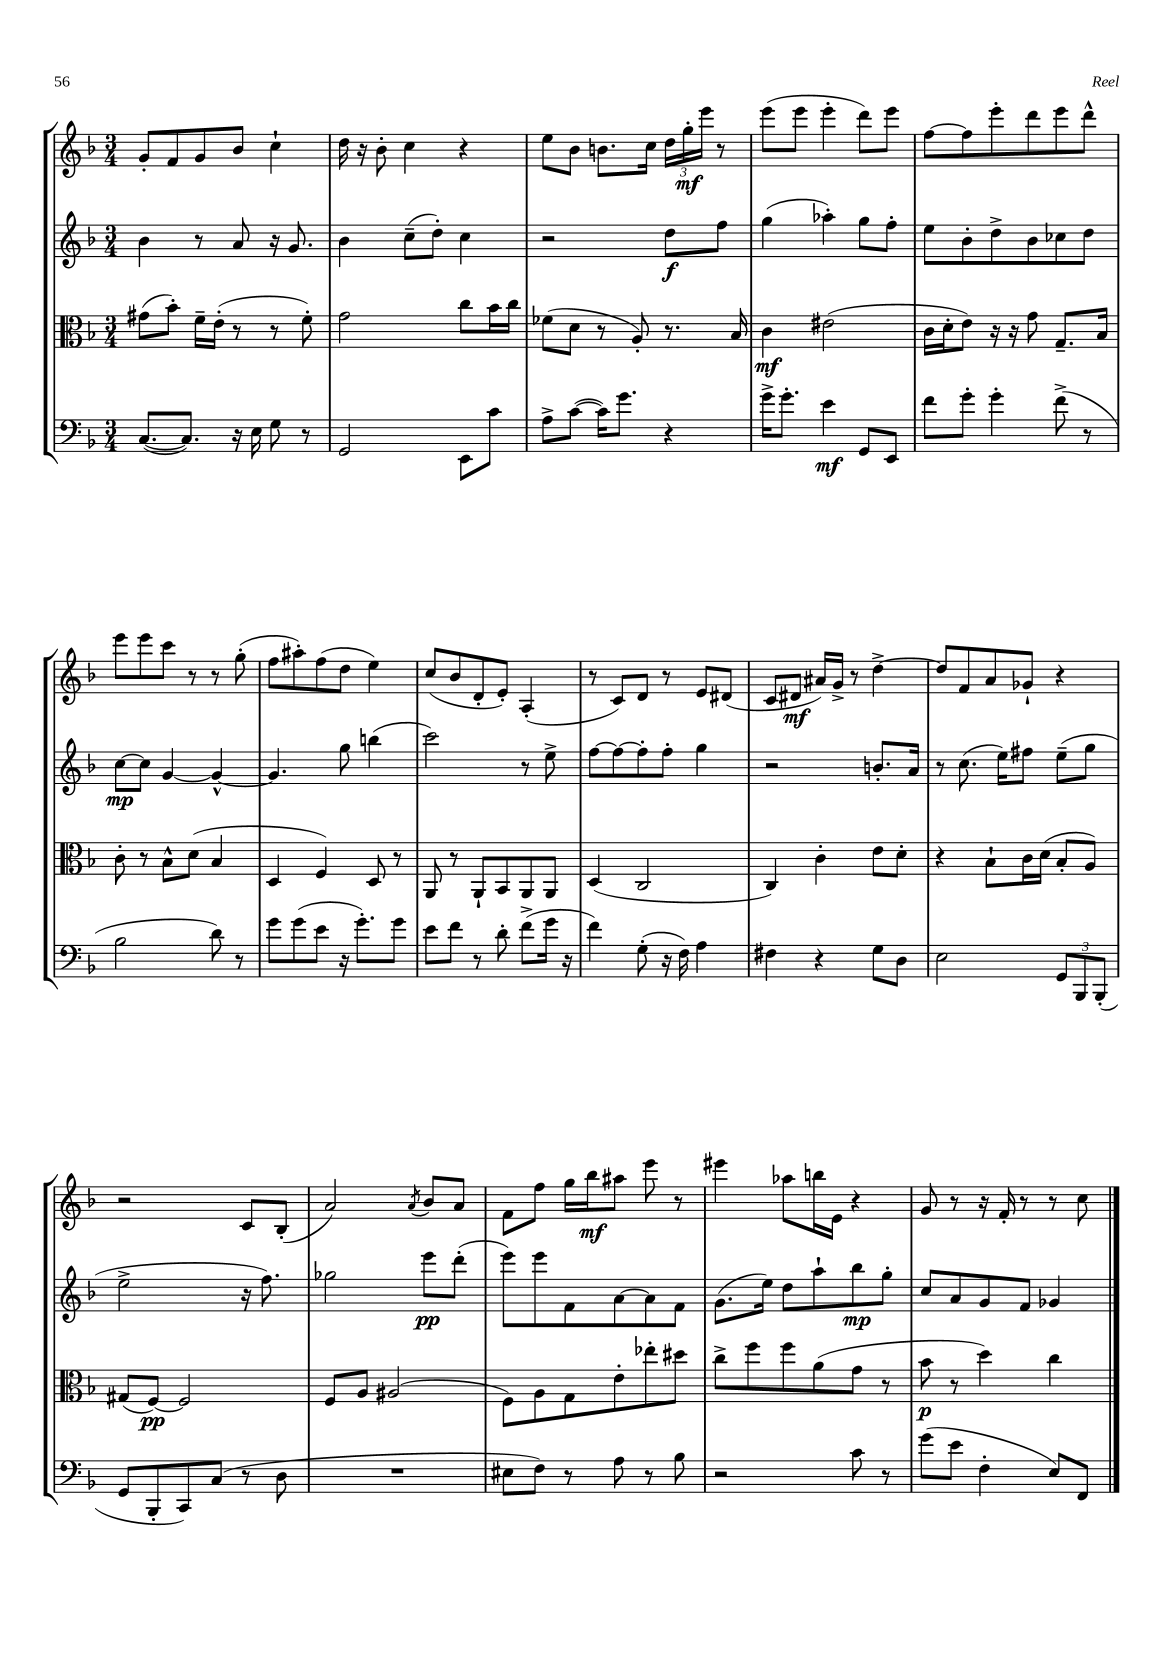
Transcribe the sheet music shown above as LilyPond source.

<<
\new StaffGroup <<
\new Staff = "s0" {
    \clef treble \key f \major \numericTimeSignature \time 3/4
    g'8-. f'8 g'8 bes'8 c''4-! |
    d''16 r16 bes'8-. c''4 r4 |
    e''8 bes'8 b'8. c''16 \tuplet 3/2 { d''16 g''16-.\mf e'''16 } r8 |
    e'''8( e'''8 e'''4-. d'''8) e'''8 |
    f''8~ f''8 e'''8-. d'''8 e'''8 d'''8-^ |
    e'''8 e'''8 c'''8 r8 r8 g''8-.( |
    f''8 ais''8-.) f''8( d''8 e''4) |
    c''8( bes'8 d'8-. e'8-.) a4-.( |
    r8 c'8) d'8 r8 e'8 dis'8( |
    c'8 dis'8\mf ais'16) g'16-> r8 d''4~-> |
    d''8 f'8 a'8 ges'8-! r4 |
    r2 c'8 bes8-.( |
    a'2) \acciaccatura { a'8 } bes'8 a'8 |
    f'8 f''8 g''16 bes''16\mf ais''8 e'''8 r8 |
    eis'''4 aes''8 b''16 e'16 r4 |
    g'8 r8 r16 f'16-. r8 r8 c''8 \bar "|." |
}
\new Staff = "s1" {
    \clef treble \key f \major \numericTimeSignature \time 3/4
    bes'4 r8 a'8 r16 g'8. |
    bes'4 c''8--( d''8-.) c''4 |
    r2 d''8\f f''8 |
    g''4( aes''4-.) g''8 f''8-. |
    e''8 bes'8-. d''8-> bes'8 ces''8 d''8 |
    c''8~\mp c''8 g'4~ g'4~-^ |
    g'4. g''8 b''4( |
    c'''2) r8 e''8-> |
    f''8~ f''8~ f''8-. f''8-. g''4 |
    r2 b'8.-. a'16 |
    r8 c''8.( e''16) fis''8 e''8--( g''8 |
    e''2-> r16 f''8.) |
    ges''2 e'''8\pp d'''8-.( |
    e'''8) e'''8 f'8 a'8~ a'8 f'8 |
    g'8.( e''16) d''8 a''8-! bes''8\mp g''8-. |
    c''8 a'8 g'8 f'8 ges'4 \bar "|." |
}
\new Staff = "s2" {
    \clef alto \key f \major \numericTimeSignature \time 3/4
    gis'8( bes'8-.) f'16-- e'16-.( r8 r8 f'8-.) |
    g'2 c''8 bes'16 c''16 |
    fes'8( d'8 r8 a8-.) r8. bes16 |
    c'4\mf eis'2( |
    c'16 d'16-. e'8) r16 r16 g'8 g8.-- bes16 |
    c'8-. r8 bes8-^ d'8( bes4 |
    d4 f4) d8 r8 |
    a,8 r8 a,8-! bes,8 a,8 a,8 |
    d4( c2 |
    c4) c'4-. e'8 d'8-. |
    r4 bes8-! c'16 d'16( bes8-. a8) |
    gis8( f8~\pp) f2 |
    f8 a8 ais2( |
    f8) a8 g8 e'8-. ees''8-. dis''8 |
    c''8-> f''8 f''8 a'8( g'8 r8 |
    bes'8\p r8 d''4) c''4 \bar "|." |
}
\new Staff = "s3" {
    \clef bass \key f \major \numericTimeSignature \time 3/4
    c8.~( c8.) r16 e16 g8 r8 |
    g,2 e,8 c'8 |
    a8-> c'8~( c'16) g'8. r4 |
    g'16-> g'8.-. e'4\mf g,8 e,8 |
    f'8 g'8-. g'4-. f'8->( r8 |
    bes2 d'8) r8 |
    g'8 g'8( e'8 r16 g'8.-.) g'8 |
    e'8 f'8 r8 d'8-. f'8->( g'16 r16 |
    f'4) g8-.( r16 f16) a4 |
    fis4 r4 g8 d8 |
    e2 \tuplet 3/2 { g,8 bes,,8 bes,,8-.( } |
    g,8 bes,,8-. c,8) c8( r8 d8 |
    R2. |
    eis8 f8) r8 a8 r8 bes8 |
    r2 c'8 r8 |
    g'8( e'8 f4-. e8) f,8 \bar "|." |
}
>>
>>
\layout { \context { \Score \remove "Bar_number_engraver" } }
